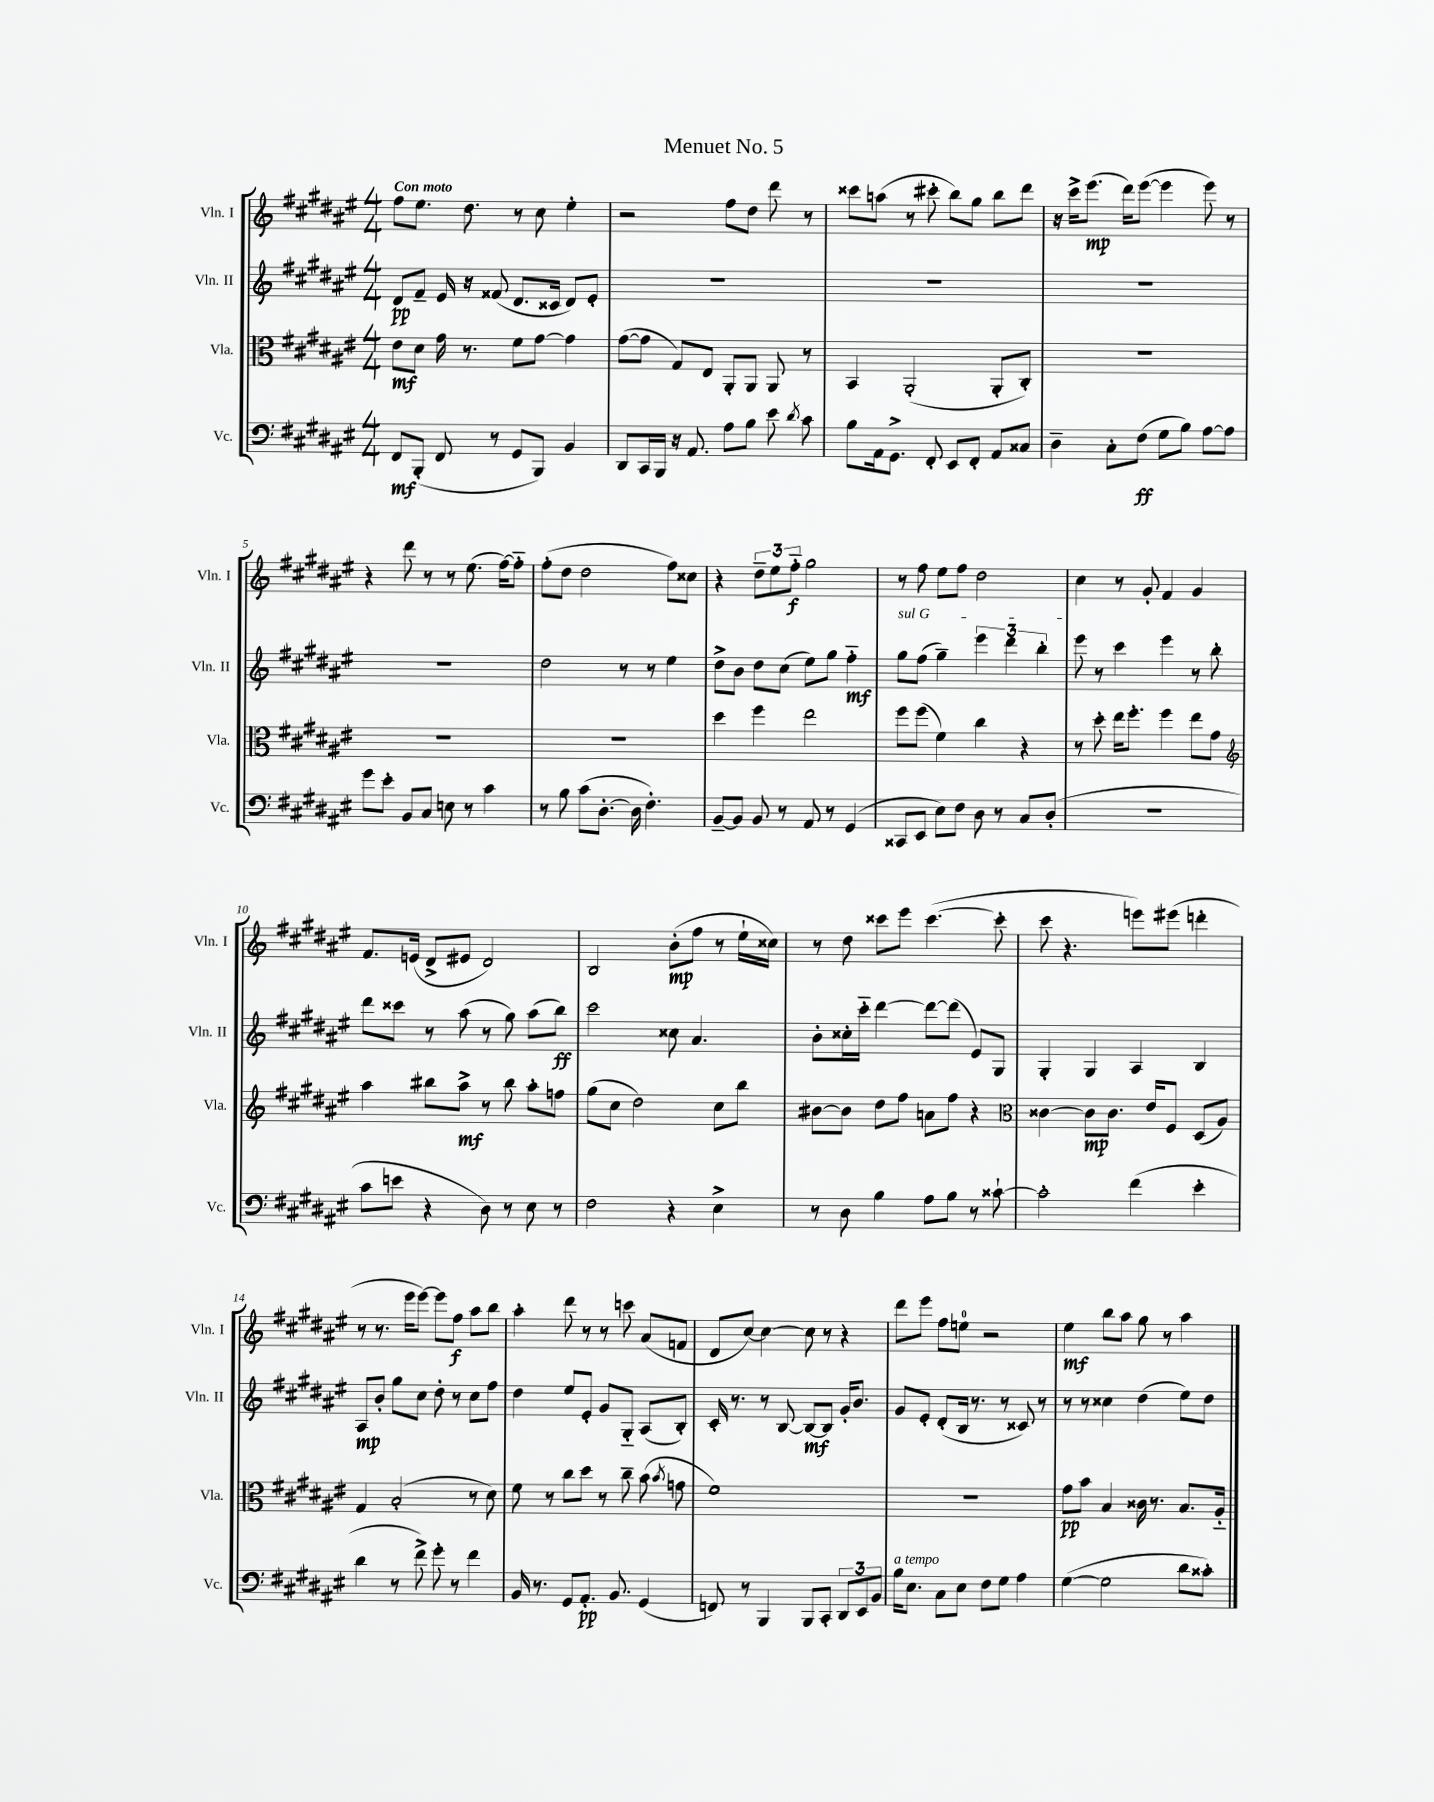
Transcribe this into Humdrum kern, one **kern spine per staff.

**kern	**dynam	**kern	**dynam	**kern	**dynam	**kern	**dynam
*part4	*part4	*part3	*part3	*part2	*part2	*part1	*part1
*staff4	*staff4	*staff3	*staff3	*staff2	*staff2	*staff1	*staff1
*I"Vc.	*	*I"Vla.	*	*I"Vln. II	*	*I"Vln. I	*
*I'Vc.	*	*I'Vla.	*	*I'Vln. II	*	*I'Vln. I	*
*clefF4	*	*clefC3	*	*clefG2	*	*clefG2	*
*k[f#c#g#d#a#e#]	*	*k[f#c#g#d#a#e#]	*	*k[f#c#g#d#a#e#]	*	*k[f#c#g#d#a#e#]	*
*M4/4	*	*M4/4	*	*M4/4	*	*M4/4	*
=1	=1	=1	=1	=1	=1	=1	=1
!	!	!	!	!	!	!LO:TX:a:B:t=Con moto	!
8FF#/L	mf	8e#\L	mf	8d#/L	pp	8ff#\L	.
(8BBB'/J	.	8d#\J	.	8f#~/J	.	8.ee#\J	.
8FF#/	.	16g#\	.	16e#/	.	.	.
.	.	8.r	.	16r	.	8.dd#\	.
8r	.	.	.	(8f##X/	.	.	.
8GG#/L	.	8f#\L	.	8.d#/L	.	8r	.
8BBB/J)	.	[8g#\J	.	.	.	8cc#\	.
.	.	.	.	16c##X/Jk	.	.	.
4BB/	.	4g#\]	.	8d#/L)	.	4ee#'\	.
.	.	.	.	8e#'/J	.	.	.
=2	=2	=2	=2	=2	=2	=2	=2
8DD#/L	.	([8g#\L	.	1r	.	2r	.
16CC#/L	.	8g#\J]	.	.	.	.	.
16BBB/JJ	.	.	.	.	.	.	.
16r	.	8G#/L)	.	.	.	.	.
8.AA#/	.	.	.	.	.	.	.
.	.	8E#/J	.	.	.	.	.
8A#\L	.	8AA#'/L	.	.	.	8ff#\L	.
8B\J	.	8AA#/J	.	.	.	8dd#\J	.
8e#\	.	8AA#/	.	.	.	8ddd#\	.
8qd#/	.	.	.	.	.	.	.
8c#\	.	8r	.	.	.	8r	.
=3	=3	=3	=3	=3	=3	=3	=3
8B\L	.	4BB/	.	1r	.	8ccc##X\L	.
16AA#\k	.	.	.	.	.	(8aan\J	.
8.GG#^\J	.	.	.	.	.	.	.
.	.	(2AA#'/	.	.	.	8r	.
8FF#'/	.	.	.	.	.	8ccc#X'\	.
8EE#/L	.	.	.	.	.	8bb\L)	.
8FF#'/J	.	.	.	.	.	8gg#\J	.
8AA#/L	.	8AA#'/L	.	.	.	8bb\L	.
8C##X/J	.	8C#'/J)	.	.	.	8ddd#\J	.
=4	=4	=4	=4	=4	=4	=4	=4
4D#~\	.	1r	.	1r	.	16r	.
.	.	.	.	.	.	16ccc#^\KL	.
.	.	.	.	.	.	(8.eee#\J	mp
8C#'\L	.	.	.	.	.	.	.
.	.	.	.	.	.	16ddd#\KL)	.
(8F#\J	ff	.	.	.	.	([8eee#\J	.
8G#\L	.	.	.	.	.	4eee#\]	.
8B\J)	.	.	.	.	.	.	.
[8A#\L	.	.	.	.	.	8eee#\)	.
8A#\J]	.	.	.	.	.	8r	.
!!LO:LB:g=z
=5	=5	=5	=5	=5	=5	=5	=5
8g#\L	.	1r	.	1r	.	4r	.
8e#'\J	.	.	.	.	.	.	.
8BB/L	.	.	.	.	.	8ddd#\	.
8C#/J	.	.	.	.	.	8r	.
8En\	.	.	.	.	.	8r	.
8r	.	.	.	.	.	(8.ee#\	.
4c#\	.	.	.	.	.	.	.
.	.	.	.	.	.	[16ff#\KL)	.
.	.	.	.	.	.	8ff#\J]	.
=6	=6	=6	=6	=6	=6	=6	=6
8r	.	1r	.	2dd#\	.	(8ff#'\L	.
8B\	.	.	.	.	.	8dd#\J	.
(8c#\L	.	.	.	.	.	2dd#\	.
[8.D#'\J	.	.	.	.	.	.	.
.	.	.	.	8r	.	.	.
16D#\]	.	.	.	.	.	.	.
4.F#'\)	.	.	.	8r	.	.	.
.	.	.	.	4ee#\	.	8ff#\L)	.
.	.	.	.	.	.	8cc##X\J	.
=7	=7	=7	=7	=7	=7	=7	=7
[8BB~/L	.	4dd#\	.	8dd#^\L	.	4r	.
8BB/J]	.	.	.	8b\J	.	.	.
8BB/	.	4ff#\	.	8dd#\L	.	12dd#~\L	.
.	.	.	.	.	.	12ee#\	.
8r	.	.	.	(8cc#\J	.	.	.
.	.	.	.	.	.	12ff#\J	f
8AA#/	.	2ee#\	.	8ee#\L)	.	2gg#\	.
8r	.	.	.	8gg#\J	.	.	.
(4GG#/	.	.	.	4ff#\	mf	.	.
=8	=8	=8	=8	=8	=8	=8	=8
!	!	!	!	!LO:TX:a:i:t=sul G	!	!	!
8CC##X/L	.	8ff#\L	.	8gg#\L	.	8r	.
8EE#/J	.	(8ff#\J	.	(8ff#\J	.	8ff#\	.
8E#\L)	.	4f#\)	.	4gg#~\)	.	8ee#\L	.
8F#\J	.	.	.	.	.	8ff#\J	.
8D#\	.	4cc#\	.	6eee#\	.	2dd#\	.
8r	.	.	.	.	.	.	.
.	.	.	.	6ddd#\	.	.	.
8C#/L	.	4r	.	.	.	.	.
.	.	.	.	6bb'\	.	.	.
(8D#'/J	.	.	.	.	.	.	.
=9	=9	=9	=9	=9	=9	=9	=9
1r	.	8r	.	8eee#\	.	4cc#\	.
.	.	8dd#'\	.	8r	.	.	.
.	.	16ee#\KL	.	4ccc#\	.	8r	.
.	.	8.ff#'\J	.	.	.	.	.
.	.	.	.	.	.	8g#'/	.
.	.	4ff#\	.	4eee#\	.	4f#/	.
.	.	8ee#\L	.	8r	.	4g#/	.
.	.	8g#\J	.	8bb'\	.	.	.
!!LO:LB:g=z
=10	=10	=10	=10	=10	=10	=10	=10
*	*	*clefG2	*	*	*	*	*
8c#\L	.	4aa#\	.	8ddd#\L	.	8.f#/L	.
8en\J	.	.	.	8ccc##X\J	.	.	.
.	.	.	.	.	.	(16en/Jk	.
4r	.	8bb#X\L	.	8r	.	8d#^/L	.
.	.	8aa#^\J	mf	(8aa#\	.	8e#X/J	.
8D#\)	.	8r	.	8r	.	2d#/)	.
8r	.	8bb#\	.	8gg#\)	.	.	.
8E#\	.	8aa#'\L	.	(8aa#\L	.	.	.
8r	.	8ffn\J	.	8bb\J)	ff	.	.
=11	=11	=11	=11	=11	=11	=11	=11
2F#\	.	(8gg#\L	.	2ccc#\	.	2B/	.
.	.	8cc#\J	.	.	.	.	.
.	.	2dd#\)	.	.	.	.	.
4r	.	.	.	8cc##X\	.	(8b'\L	mp
.	.	.	.	4.a#/	.	8ff#\J	.
4E#^\	.	8cc#\L	.	.	.	8r	.
.	.	8bb\J	.	.	.	16ee#`\LL	.
.	.	.	.	.	.	16cc##X\JJ)	.
=12	=12	=12	=12	=12	=12	=12	=12
8r	.	[8b#X\L	.	8b'\L	.	8r	.
8D#\	.	8b#\J]	.	16cc##X'\L	.	8dd#\	.
.	.	.	.	16ccc#\JJ	.	.	.
4B\	.	8dd#\L	.	[4ddd#\	.	8ccc##X\L	.
.	.	8ff#\J	.	.	.	8eee#\J	.
8A#\L	.	8an\L	.	8ddd#\L_	.	([4.ccc##\	.
8B\J	.	8ff#\J	.	(8ddd#\J]	.	.	.
8r	.	4r	.	8e#/L)	.	.	.
[8c##X`\	.	.	.	8G#/J	.	8ccc##'\]	.
=13	=13	=13	=13	=13	=13	=13	=13
*	*	*clefC3	*	*	*	*	*
2c##'\]	.	[4c##X\	.	4G#'/	.	8ccc#\	.
.	.	.	.	.	.	4.r	.
.	.	8c##\L]	mp	4G#/	.	.	.
.	.	8.c##\J	.	.	.	.	.
(4f#\	.	.	.	4A#/	.	8eeen\L)	.
.	.	16e#/KL	.	.	.	.	.
.	.	8F#/J	.	.	.	(8eee#X\J	.
4e#'\	.	(8D#/L	.	4B/	.	4dddn'\	.
.	.	8A#/J)	.	.	.	.	.
!!LO:LB:g=z
=14	=14	=14	=14	=14	=14	=14	=14
4d#\	.	4G#/	.	8A#/L	mp	8r	.
.	.	.	.	8b'/J	.	8.r	.
8r	.	(2B'/	.	8gg#\L	.	.	.
.	.	.	.	.	.	16eee#\KL	.
8f#^\)	.	.	.	8cc#\J	.	[8eee#\J)	.
8g#'\	.	.	.	8dd#'\	.	8eee#\L]	.
8r	.	.	.	8r	.	8ff#\J	f
4f#\	.	8r	.	8cc#\L	.	8aa#\L	.
.	.	8d#\)	.	8ff#\J	.	8bb\J	.
=15	=15	=15	=15	=15	=15	=15	=15
16BB/	.	8f#\	.	4dd#\	.	4aa#'\	.
8.r	.	.	.	.	.	.	.
.	.	8r	.	.	.	.	.
8GG#/L	.	8cc#\L	.	8ee#/L	.	8ddd#\	.
8.AA#'/J	pp	8dd#\J	.	8e#'/J	.	8r	.
.	.	8r	.	8g#/L	.	8r	.
8.BB/	.	.	.	.	.	.	.
.	.	8cc#~\	.	8G#/J	.	8cccn\	.
(4GG#/	.	(8b\	.	(8A#/L	.	(8a#/L	.
.	.	8qb/	.	.	.	.	.
.	.	8gn\	.	8B'/J)	.	8fn/J	.
=16	=16	=16	=16	=16	=16	=16	=16
8FFn/)	.	1f#)	.	16c#'/	.	8d#/L	.
.	.	.	.	8.r	.	.	.
8r	.	.	.	.	.	[8cc#/J)	.
4BBB/	.	.	.	8r	.	4cc#\_	.
.	.	.	.	[8B/	.	.	.
8BBB/L	.	.	.	8B/L_	mf	8cc#\]	.
8CC#'/J	.	.	.	8B/J]	.	8r	.
12DD#/L	.	.	.	16g#'/KL	.	4r	.
.	.	.	.	8.b/J	.	.	.
12EE#/	.	.	.	.	.	.	.
12BB/J	.	.	.	.	.	.	.
=17	=17	=17	=17	=17	=17	=17	=17
!LO:TX:a:i:t=a tempo	!	!	!	!	!	!	!
16B\KL	.	1r	.	8g#/L	.	8ddd#\L	.
8.E#\J	.	.	.	.	.	.	.
.	.	.	.	8e#'/J	.	8eee#\J	.
8C#\L	.	.	.	(8d#'/L	.	8ff#\L	.
8E#\J	.	.	.	16B/Jk	.	8een\J	.
.	.	.	.	8.r	.	.	.
8F#\L	.	.	.	.	.	2r	.
8G#\J	.	.	.	8r	.	.	.
4A#\	.	.	.	8c##X/)	.	.	.
.	.	.	.	8r	.	.	.
=18	=18	=18	=18	=18	=18	=18	=18
([4G#\	.	8g#\L	pp	8r	.	4ee#\	mf
.	.	8b\J	.	8r	.	.	.
2G#\]	.	4B/	.	4cc##X\	.	8bb\L	.
.	.	.	.	.	.	8aa#\J	.
.	.	16c##X\	.	(4dd#\	.	8gg#\	.
.	.	8.r	.	.	.	.	.
.	.	.	.	.	.	8r	.
8d#\L	.	8.B/L	.	8ee#\L)	.	4aa#\	.
8c##X'\J)	.	.	.	8dd#\J	.	.	.
.	.	16A#/Jk	.	.	.	.	.
==	==	==	==	==	==	==	==
*-	*-	*-	*-	*-	*-	*-	*-
